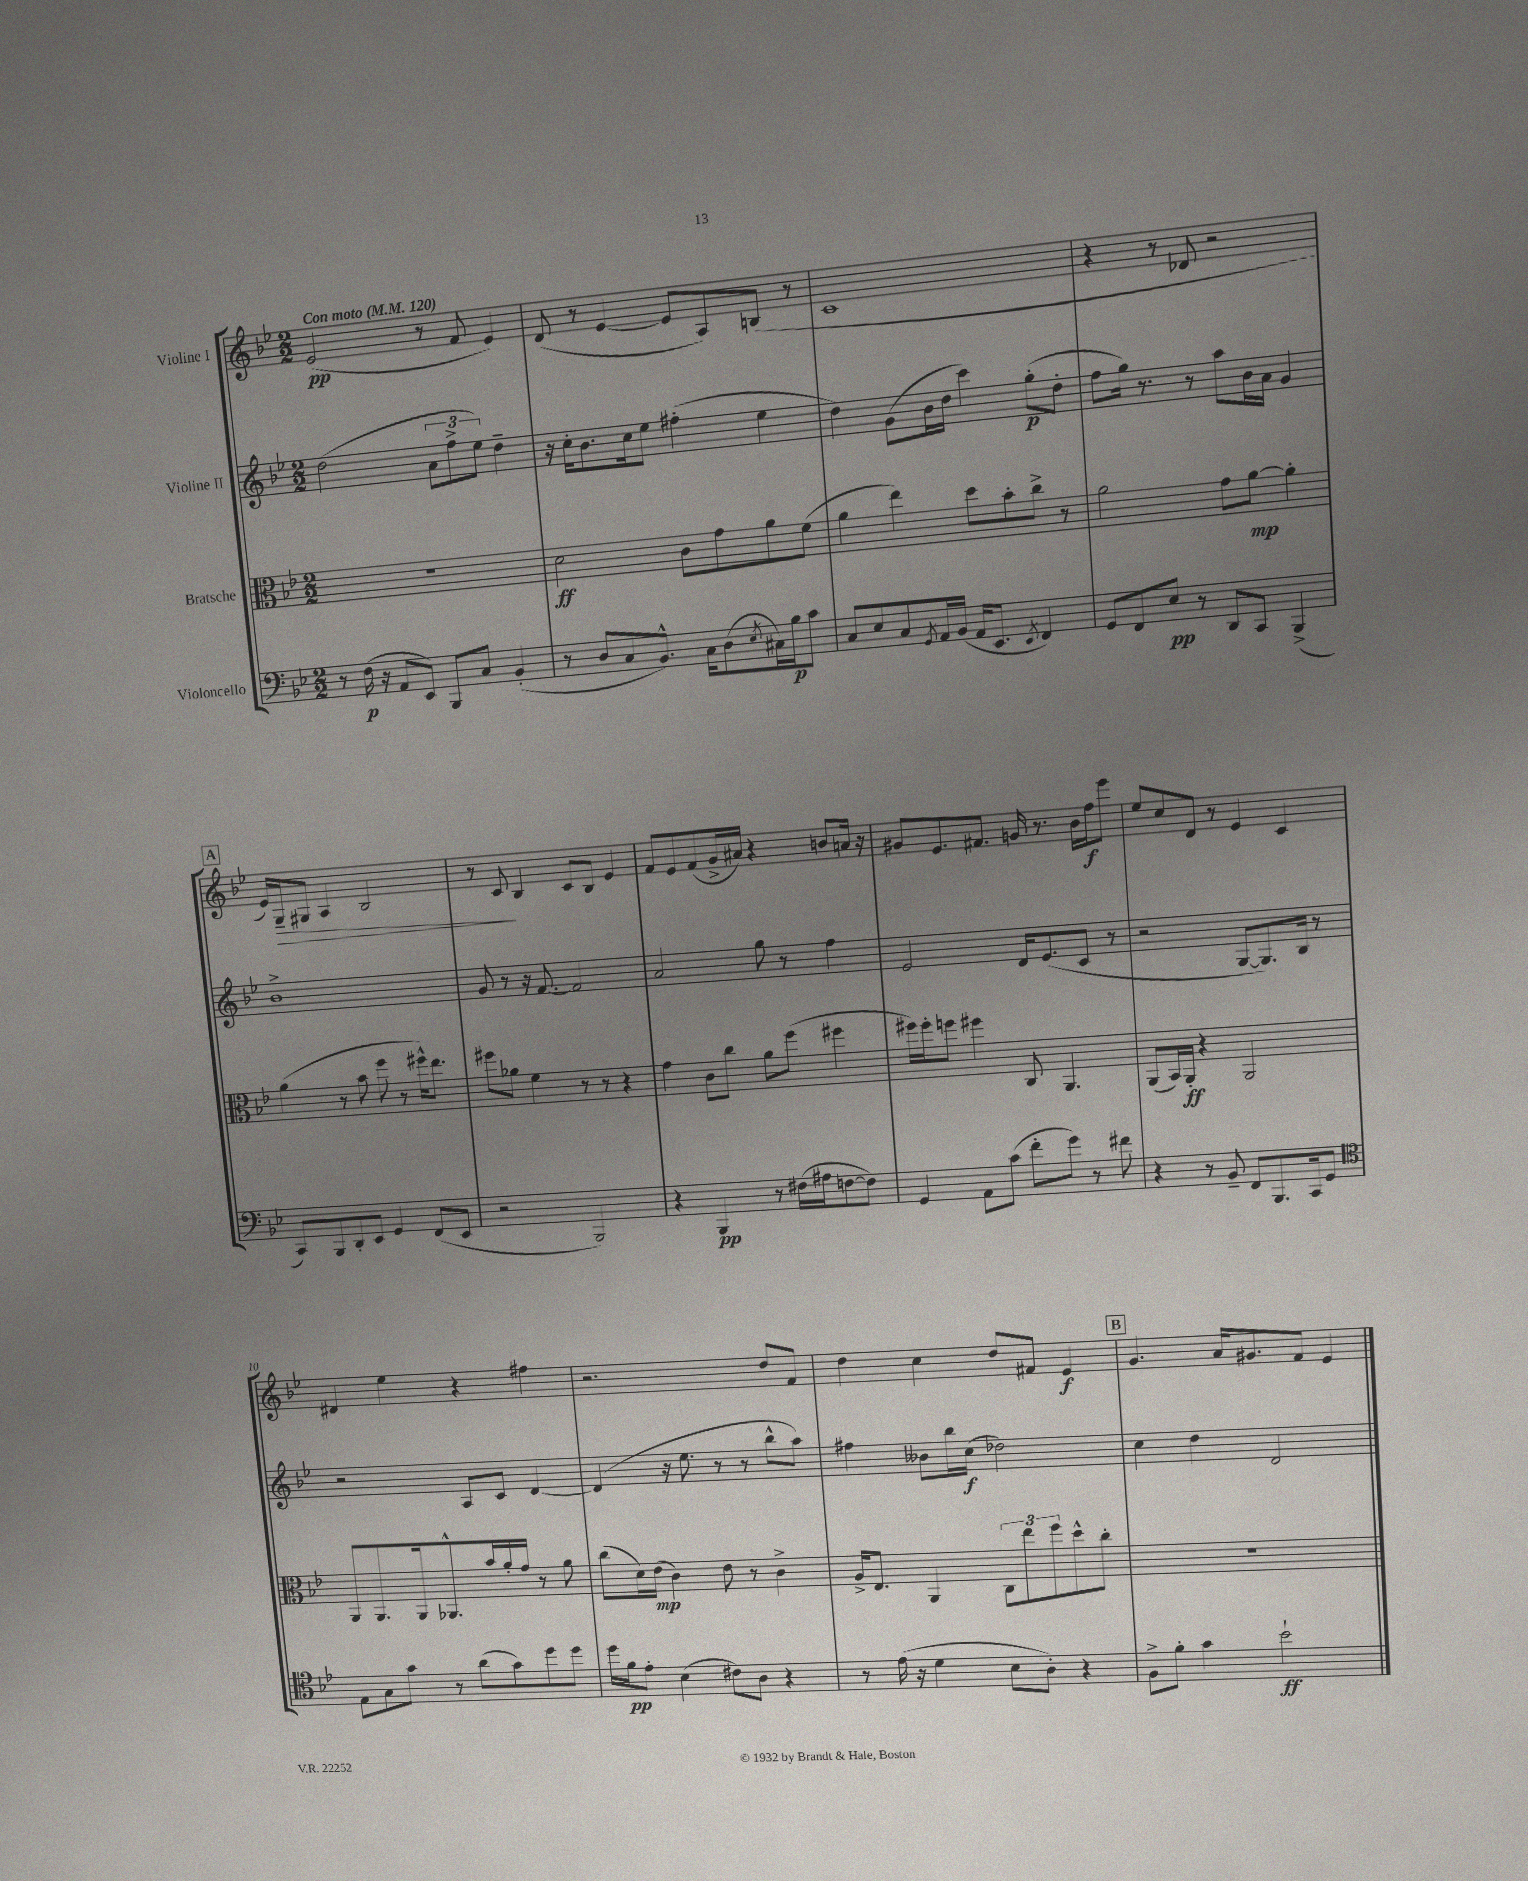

**kern	**kern	**kern	**kern
*staff4	*staff3	*staff2	*staff1
*clefF4	*clefC3	*clefG2	*clefG2
*k[b-e-]	*k[b-e-]	*k[b-e-]	*k[b-e-]
*M2/2	*M2/2	*M2/2	*M2/2
*MM120	*MM120	*MM120	*MM120
8r	1r	(2dd\	(2e-/
(16F\	.	.	.
16r	.	.	.
8AA/L	.	.	.
8EE-/J)	.	.	.
8BBB-/L	.	12a\L	8r
.	.	12ff^\	.
8C/J	.	.	8f/
.	.	12ee-\J)	.
(4BB-'/	.	4dd~\	4e-/)
=	=	=	=
8r	2d\	16r	(8d/
.	.	16cc'\LK	.
8D/L	.	8.b-\	8r
8C/	.	.	[4e-/
.	.	16cc\k	.
8.BB-^^/J)	.	8ee-\J	.
.	8c\L	(4ff#'\	8e-/]L
16C\LK	.	.	.
(8D\	8g\	.	8A/)
8qE-/	.	.	.
16C#\L)	8a\	4ee-\	(8B/J
16B-\J	.	.	.
8c\J	(8f\J	.	8r
=	=	=	=
8C/L	4a\	4dd\)	1c
8E-/	.	.	.
8C/	4ee-\)	(8g\L	.
8qGG/	.	.	.
16AA/L	.	16b-\L	.
(16BB-/JJ	.	16dd\JJ	.
16AA/LK	8dd\L	4ccc\)	.
8.EE-/J	.	.	.
.	8b-'\	.	.
8qEE-/	.	.	.
4FF/)	8cc^\J	(8gg'\L	.
.	8r	8dd'\J	.
=	=	=	=
8GG/L	2a\	8ff\L	4r
8FF/	.	16gg\Jk)	.
.	.	8.r	.
8E-/J	.	.	8r
8r	.	8r	8d-/
8DD/L	8g\L	8aa\L	2r
8CC/J	[8a\J	16b-\L	.
.	.	16a\JJ	.
(4BBB-^/	4a'\]	4g/	.
=	=	=	=
8CC/L)	(4a\	1b-^	16e-/LL)
.	.	.	16G~/J
8BBB-/	.	.	8G#/J
8DD'/	8r	.	4A/
8EE-/J	8b-\	.	.
4GG/	8ff\	.	2B-/
.	8r	.	.
(8FF/L	16ff#^^\LK)	.	.
.	8.ee-\J	.	.
8EE-/J	.	.	.
=	=	=	=
2r	8ff#\L	8g/	8r
.	8a-\J	8r	8c/
.	4f\	16r	4B-/
.	.	[8.f/	.
2BBB-/)	8r	2f/]	8c/L
.	8r	.	8B-/J
.	4r	.	4e-/
=	=	=	=
4r	4g\	2a/	8f/L
.	.	.	8e-/
4BBB-/	8c\L	.	(8f/
.	8cc\J	.	16g^/L
.	.	.	16a#/JJ)
8r	8a\L	8gg\	4r
(16F#\LL	(8ff\J	8r	.
16A#\J	.	.	.
[8F\	4ff#\	4ff\	8b/L
8F\]J)	.	.	16a/Jk
.	.	.	16r
=	=	=	=
4GG/	16ff#\LL)	2e-/	8g#/L
.	16ff#'\J	.	.
.	8ff\J	.	8.e-/
8AA\L	4ff#\	.	.
.	.	.	8.f#/J
(8c\J	.	.	.
8f'\L	8C/	16d/LK	16g/
.	.	(8.e-/	8.r
8g\J)	4.AA/	.	.
8r	.	8c/J	16b-\LL
.	.	.	16ff\J
8f#\	.	8r	8eee-\J
=	=	=	=
4r	(8AA/L	2r	8ee-/L
.	16BB-/L)	.	8cc/
.	16AA'/JJ	.	.
8r	4r	.	8d/J
8BB-~/	.	.	8r
8FF/L	2AA/	[8G/L	4e-/
8.BBB-/	.	8.G/])	.
.	.	.	4c/
16CC/k	.	16B-/Jk	.
8GG/J	.	8r	.
=	=	=	=
*clefC4	*	*	*
8E-\L	8AA/L	2r	4d#/
8G\	8.AA/	.	.
8g\J	.	.	4ee-\
.	16AA/k	.	.
8r	8.AA-^^/	.	.
(8a\L	.	8A/L	4r
.	16b-/L	.	.
8g\)	16a'/	8c/J	.
.	16g/JJ	.	.
8dd\	8r	[4d/	4ff#\
8dd\J	8a\	.	.
=	=	=	=
16dd\LL	(8cc\L	(4d/]	2.r
16f\J	.	.	.
8e-'\J	16d\L)	.	.
.	(16e-\JJ	.	.
(4B-\	4c\)	16r	.
.	.	8.ee-\	.
8c#\L)	8e-\	8r	.
8A\J	8r	8r	.
4r	4c^\	8bb-^^\L	8dd/L
.	.	8aa\J)	8f/J
=	=	=	=
8r	16A^/LK	4ff#\	4dd\
.	8.E-/J	.	.
(16e-\	.	.	.
16r	.	.	.
4d\	4AA/	8b--\L	4cc\
.	.	16bb-\L	.
.	.	(16cc\JJ	.
8B-\L	12C\L	2dd-\)	8dd/L
.	12ee-\	.	.
8A'\J)	.	.	8f#/J
.	12ff\	.	.
4r	8dd^^\	.	4e-/
.	8cc'\J	.	.
=	=	=	=
8F^\L	1r	4cc\	4.g/
8f'\J	.	.	.
4g\	.	4dd\	.
.	.	.	16a/LK
.	.	.	8.g#/
2b-`\	.	2d/	.
.	.	.	8f/J
.	.	.	4e-/
==	==	==	==
*-	*-	*-	*-
